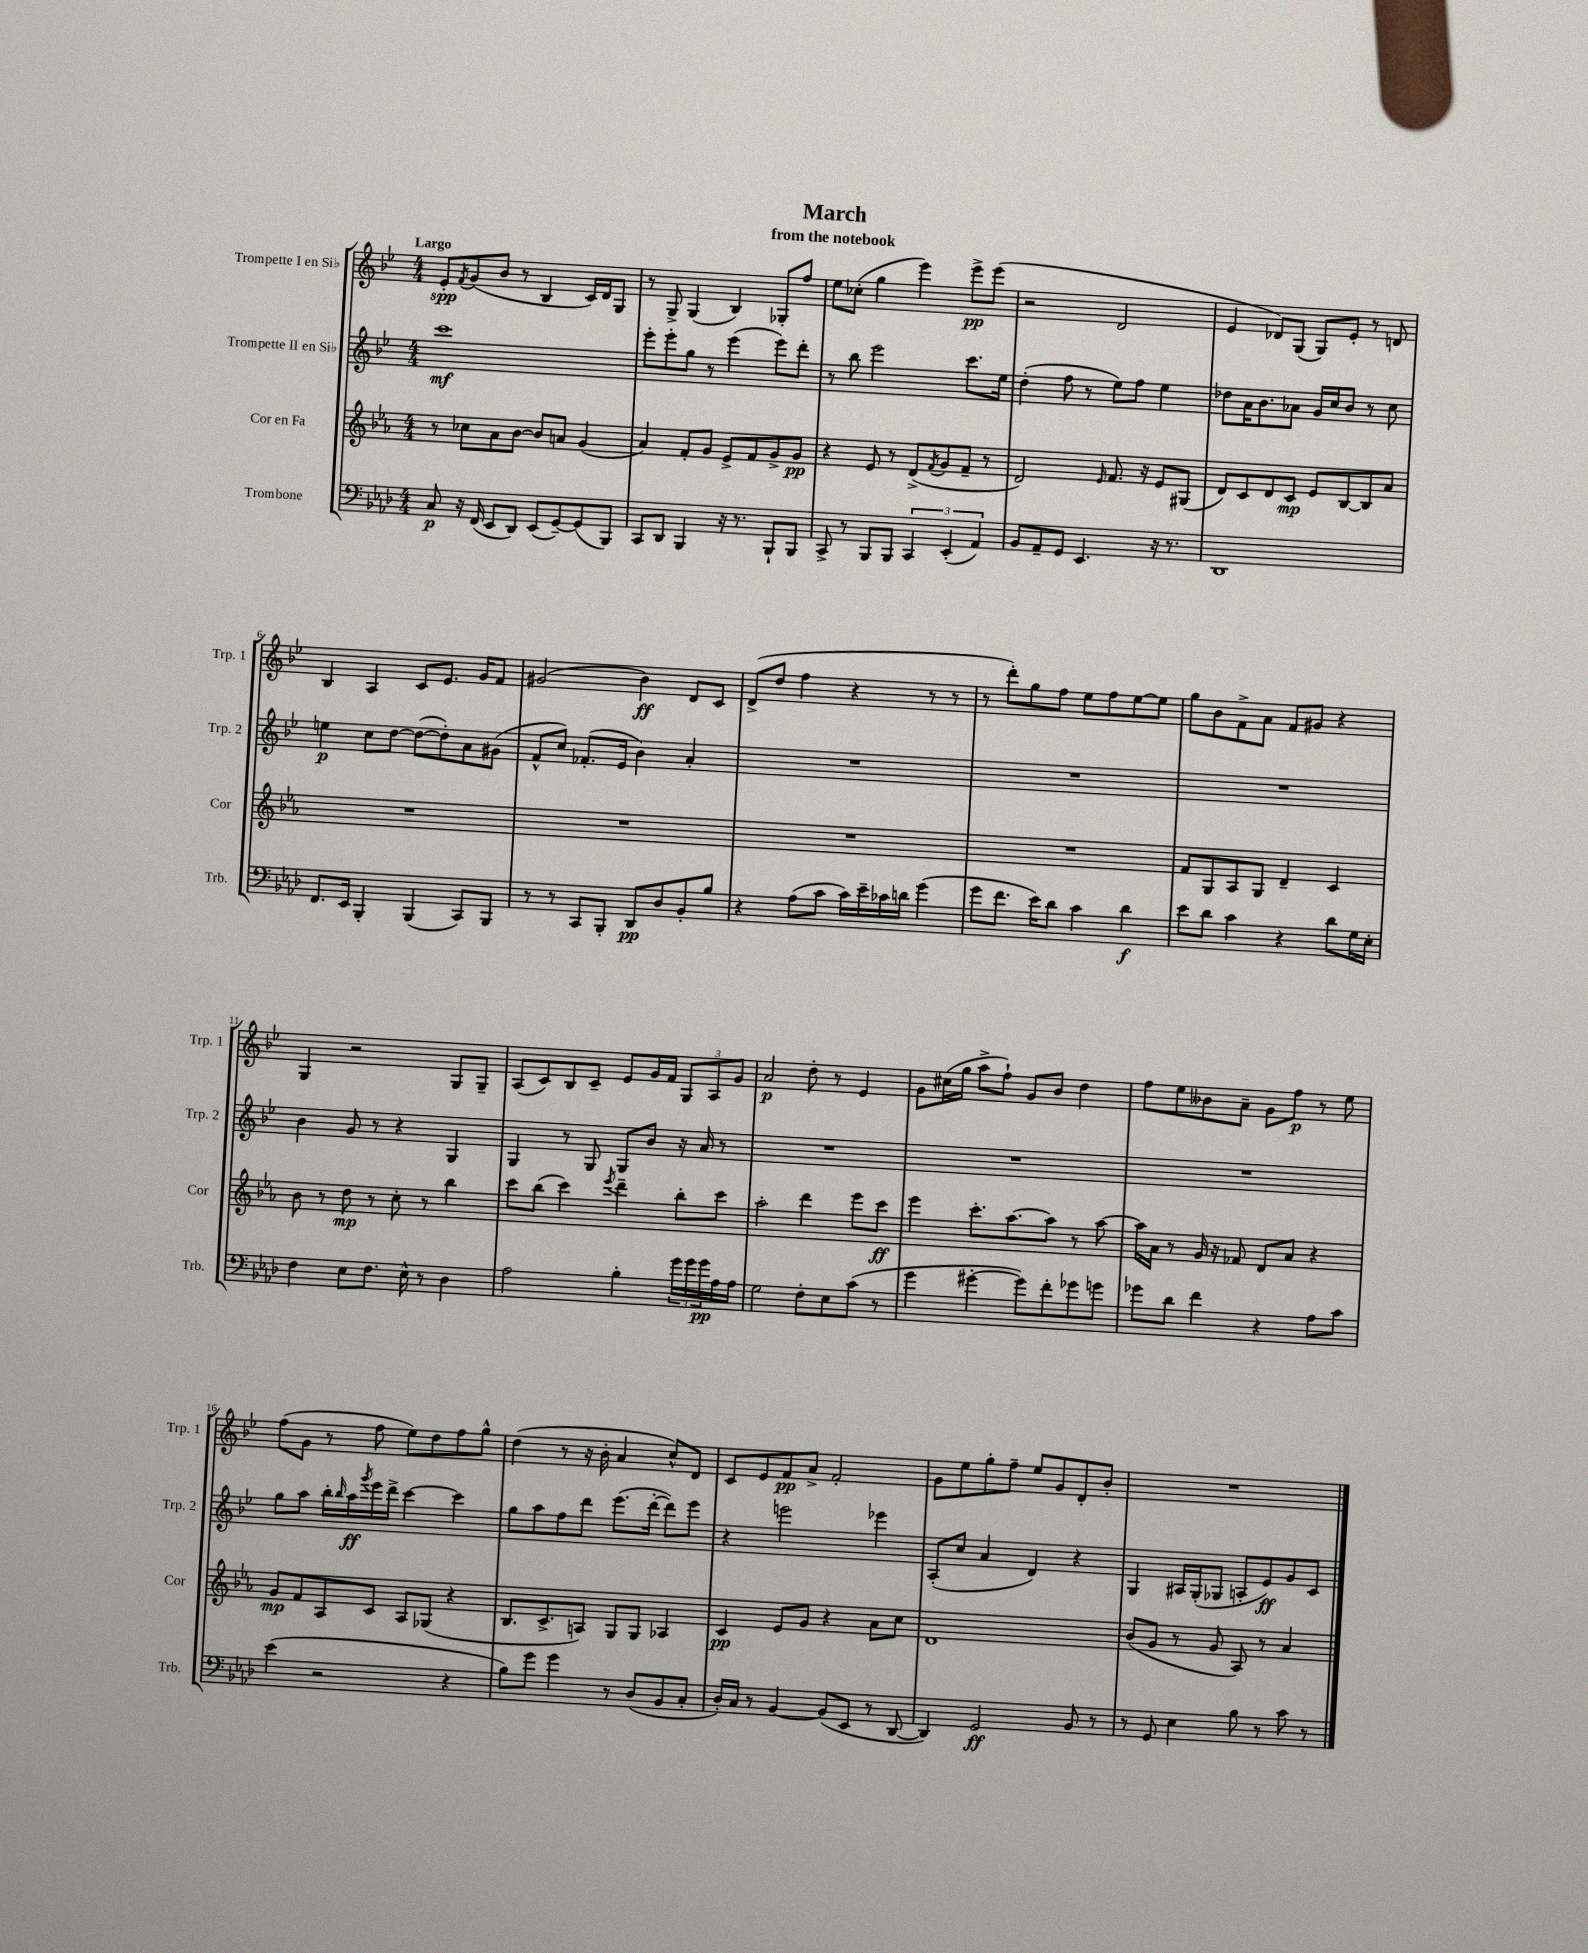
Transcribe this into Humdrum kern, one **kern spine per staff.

**kern	**dynam	**kern	**dynam	**kern	**dynam	**kern	**dynam
*part4	*part4	*part3	*part3	*part2	*part2	*part1	*part1
*staff4	*staff4	*staff3	*staff3	*staff2	*staff2	*staff1	*staff1
*I"Trombone	*	*I"Cor en Fa	*	*I"Trompette II en Si♭	*	*I"Trompette I en Si♭	*
*I'Trb.	*	*I'Cor	*	*I'Trp. 2	*	*I'Trp. 1	*
*clefF4	*	*clefG2	*	*clefG2	*	*clefG2	*
*k[b-e-a-d-]	*	*k[b-e-a-]	*	*k[b-e-]	*	*k[b-e-]	*
*M4/4	*	*M4/4	*	*M4/4	*	*M4/4	*
=1	=1	=1	=1	=1	=1	=1	=1
!	!	!	!	!	!	!LO:TX:a:B:t=Largo	!
8C/	p	8r	.	1ccc	mf	8e-'/L	spp
.	.	.	.	.	.	8qf/	.
16r	.	8cc-X\L	.	.	.	(8g/	.
(16FF/	.	.	.	.	.	.	.
8EE-/L	.	8a-\	.	.	.	8b-/J	.
8DD-/J)	.	[8b-\J	.	.	.	8r	.
(8EE-/L	.	8b-/L]	.	.	.	4B-/	.
[8GG~/)	.	8an/J	.	.	.	.	.
(8GG/]	.	(4g/	.	.	.	16c/LL)	.
.	.	.	.	.	.	16d/J	.
8BBB-/J)	.	.	.	.	.	8G/J	.
=2	=2	=2	=2	=2	=2	=2	=2
8CC/L	.	4a-/)	.	8eee-'\L	.	8r	.
8DD-/J	.	.	.	8eee-'\	.	8G^/	.
4BBB-/	.	8f'/L	.	8gg\J	.	(4G/	.
.	.	8g/J	.	8r	.	.	.
16r	.	8e-^/L	.	(4eee-\	.	4B-/)	.
8.r	.	.	.	.	.	.	.
.	.	8f/	.	.	.	.	.
8BBB-`/L	.	8g^/	.	8eee-\L)	.	8G-X'/L	.
8BBB-/J	.	8g/J	pp	8ddd'\J	.	8ff/J	.
=3	=3	=3	=3	=3	=3	=3	=3
8CC^/	.	4r	.	8r	.	8ee-\L	.
8r	.	.	.	8bb-\	.	(8cc-X'\J	.
8BBB-/L	.	8e-/	.	2eee-\	.	4gg\	.
8BBB-/J	.	8r	.	.	.	.	.
6CC/	.	(8d^/L	.	.	.	4eee-\)	.
.	.	8qf/	.	.	.	.	.
.	.	8g/	.	.	.	.	.
(6EE-'/	.	.	.	.	.	.	.
.	.	8f~/J	.	8.ccc\L	.	8eee-^\L	pp
6AA-/)	.	.	.	.	.	.	.
.	.	8r	.	.	.	(8eee-\J	.
.	.	.	.	16ee-\Jk	.	.	.
=4	=4	=4	=4	=4	=4	=4	=4
8BB-/L	.	2d/)	.	(4dd'\	.	2r	.
8AA-~/	.	.	.	.	.	.	.
8GG/J	.	.	.	8ff\	.	.	.
4.EE-/	.	.	.	8r	.	.	.
.	.	16qqe-/	.	.	.	.	.
.	.	8.f/	.	8ee-\L)	.	2d/	.
.	.	.	.	8ff\J	.	.	.
.	.	16r	.	.	.	.	.
16r	.	8e-/L	.	4ee-\	.	.	.
8.r	.	.	.	.	.	.	.
.	.	(8G#X/J	.	.	.	.	.
=5	=5	=5	=5	=5	=5	=5	=5
1DD-	.	8d/L)	.	8dd-X\L	.	4e-/	.
.	.	8c/	.	16a\K	.	.	.
.	.	.	.	8.b-\	.	.	.
.	.	8d/	.	.	.	8d-X/L)	.
.	.	8c/J	mp	8a-X\J	.	(8G/J	.
.	.	8e-/L	.	16g/LL	.	8G/L)	.
.	.	.	.	16cc/J	.	.	.
.	.	[8B-/	.	8b-/J	.	8e-'/J	.
.	.	8B-/]	.	8r	.	8r	.
.	.	8a-/J	.	8cc\	.	8dn/	.
!!LO:LB:g=z
=6	=6	=6	=6	=6	=6	=6	=6
8.FF/L	.	1r	.	4een\	p	4B-/	.
16EE-/Jk	.	.	.	.	.	.	.
4BBB-'/	.	.	.	8cc\L	.	4A/	.
.	.	.	.	[8dd\J	.	.	.
(4BBB-/	.	.	.	(8dd\L_	.	8c/L	.
.	.	.	.	8dd'\])	.	8.e-/J	.
8CC/L)	.	.	.	8a\	.	.	.
.	.	.	.	.	.	16g/KL	.
8BBB-/J	.	.	.	(8g#X\J	.	8f/J	.
=7	=7	=7	=7	=7	=7	=7	=7
8r	.	1r	.	8f^^/L	.	(2g#X/	.
8r	.	.	.	8cc/J)	.	.	.
8CC/L	.	.	.	(8.f-X'/L	.	.	.
8BBB-'/J	.	.	.	.	.	.	.
.	.	.	.	16e-/Jk	.	.	.
8DD-/L	pp	.	.	4b-\)	.	4b-\)	ff
8D-/	.	.	.	.	.	.	.
8BB-'/	.	.	.	4a'/	.	8d/L	.
8B-/J	.	.	.	.	.	8c/J	.
=8	=8	=8	=8	=8	=8	=8	=8
4r	.	1r	.	1r	.	(8d^/L	.
.	.	.	.	.	.	8dd/J	.
(8A-\L	.	.	.	.	.	4ff\	.
8c\J	.	.	.	.	.	.	.
16c\LL)	.	.	.	.	.	4r	.
16e-~\	.	.	.	.	.	.	.
16c-X\	.	.	.	.	.	.	.
16dn\JJ	.	.	.	.	.	.	.
(4g\	.	.	.	.	.	8r	.
.	.	.	.	.	.	8r	.
=9	=9	=9	=9	=9	=9	=9	=9
8g\L	.	1r	.	1r	.	8r	.
8.f\J	.	.	.	.	.	8ddd'\L)	.
.	.	.	.	.	.	8gg\	.
16e-\KL)	.	.	.	.	.	.	.
8d-\J	.	.	.	.	.	8ff\J	.
4c\	.	.	.	.	.	8ee-\L	.
.	.	.	.	.	.	8ff\	.
4d-\	f	.	.	.	.	[8ee-\	.
.	.	.	.	.	.	8ee-\J]	.
=10	=10	=10	=10	=10	=10	=10	=10
8e-\L	.	8f/L	.	1r	.	8gg\L	.
8d-\J	.	8G/	.	.	.	8b-\	.
4c\	.	8A-/	.	.	.	8f^\	.
.	.	8G/J	.	.	.	8a\J	.
4r	.	4d~/	.	.	.	8f/L	.
.	.	.	.	.	.	8g#X/J	.
8d-\L	.	4c/	.	.	.	4r	.
16G\L	.	.	.	.	.	.	.
16E-'\JJ	.	.	.	.	.	.	.
!!LO:LB:g=z
=11	=11	=11	=11	=11	=11	=11	=11
4F\	.	8b-\	.	4b-\	.	4G/	.
.	.	8r	.	.	.	.	.
8E-\L	.	8dd\	mp	8g/	.	2r	.
8.F\J	.	8r	.	8r	.	.	.
.	.	8cc'\	.	4r	.	.	.
16E-^^\	.	.	.	.	.	.	.
8r	.	8r	.	.	.	.	.
4D-\	.	4bb-\	.	4G/	.	8G/L	.
.	.	.	.	.	.	8G~/J	.
=12	=12	=12	=12	=12	=12	=12	=12
2A-\	.	8ccc\L	.	4G/	.	(8A/L	.
.	.	(8bb-\J	.	.	.	8c/)	.
.	.	4ccc\)	.	8r	.	8B-/	.
.	.	.	.	8G/	.	8c~/J	.
.	.	8qeee-/	.	.	.	.	.
4B-'\	.	4ddd~\	.	8G/L	.	8e-/L	.
.	.	.	.	8b-/J	.	16g/L	.
.	.	.	.	.	.	16f/JJ	.
24g\LL	.	8bb-'\L	.	16r	.	12G/L	.
24g\	.	.	.	.	.	.	.
.	.	.	.	16a/	.	.	.
24g\	pp	.	.	.	.	12A/	.
16A-\	.	8ccc\J	.	8r	.	.	.
.	.	.	.	.	.	12g/J	.
16A-\JJ	.	.	.	.	.	.	.
=13	=13	=13	=13	=13	=13	=13	=13
2G\	.	2aa-'\	.	1r	.	2a/	p
8F'\L	.	4ddd\	.	.	.	8dd'\	.
8E-\	.	.	.	.	.	8r	.
(8c\J	.	8eee-\L	.	.	.	4e-/	.
8r	.	8ccc\J	ff	.	.	.	.
=14	=14	=14	=14	=14	=14	=14	=14
4g\	.	4eee-\	.	1r	.	8g\L	.
.	.	.	.	.	.	(16cc#X\L	.
.	.	.	.	.	.	16gg\JJ	.
[4g#X'\	.	8.ccc'\L	.	.	.	8aa^\L	.
.	.	.	.	.	.	8ff`\J)	.
.	.	[8.aa-\	.	.	.	.	.
8g#\L])	.	.	.	.	.	8g/L	.
8f'\	.	8aa-\J]	.	.	.	8b-/J	.
8g-X\	.	8r	.	.	.	4dd\	.
8gn\J	.	[8aa-\	.	.	.	.	.
=15	=15	=15	=15	=15	=15	=15	=15
8g-X\L	.	16aa-\LL]	.	1r	.	8ff\L	.
.	.	16a-\JJ	.	.	.	.	.
8d-\J	.	8r	.	.	.	8ee-\	.
4f\	.	16g/	.	.	.	8b--X\	.
.	.	16r	.	.	.	.	.
.	.	8f-X/	.	.	.	8a~\J	.
4r	.	8d/L	.	.	.	8g\L	.
.	.	8a-/J	.	.	.	8ff\J	p
8A-\L	.	4r	.	.	.	8r	.
8c\J	.	.	.	.	.	8ee-\	.
!!LO:LB:g=z
=16	=16	=16	=16	=16	=16	=16	=16
(4e-\	.	8g/L	mp	8gg\L	.	(8ff\L	.
.	.	8f/	.	8aa\J	.	8g\J	.
2r	.	8A-/	.	16bb-'\LL	.	8r	.
.	.	.	.	16qqbb-/	.	.	.
.	.	.	.	16aa\	ff	.	.
.	.	.	.	8qggg/	.	.	.
.	.	8c/J	.	16eee-\	.	8ff\	.
.	.	.	.	16ddd^\JJ	.	.	.
.	.	8A-/L	.	[4ccc\	.	8ee-\L)	.
.	.	(8G-X/J	.	.	.	8dd\	.
4r	.	4r	.	4ccc\]	.	8ff\	.
.	.	.	.	.	.	8gg^^\J	.
=17	=17	=17	=17	=17	=17	=17	=17
8B-\L)	.	8.B-/L	.	8gg\L	.	(4dd\	.
8g\J	.	.	.	8aa\	.	.	.
.	.	8.c^/	.	.	.	.	.
4g\	.	.	.	8ff\	.	8r	.
.	.	8An/J)	.	8ddd\J	.	16r	.
.	.	.	.	.	.	16b-'\	.
8r	.	8G/L	.	(8.eee-\L	.	4a/	.
(8D-/L	.	8G/J	.	.	.	.	.
.	.	.	.	[16ddd'\Jk	.	.	.
8BB-/	.	4A-X/	.	8ddd\L])	.	8cc^^/L)	.
8C'/J	.	.	.	8eee-\J	.	8d/J	.
=18	=18	=18	=18	=18	=18	=18	=18
16D-'/LL)	.	4c/	pp	4r	.	8c/L	.
16C/JJ	.	.	.	.	.	.	.
8r	.	.	.	.	.	8e-/	.
[4BB-/	.	8e-/L	.	2eeen\	.	8f/	pp
.	.	8g/J	.	.	.	8a^/J	.
(8BB-/L]	.	4r	.	.	.	2f'/	.
8EE-/J	.	.	.	.	.	.	.
8r	.	8a-\L	.	4eee-X\	.	.	.
[8DD-/	.	8cc\J	.	.	.	.	.
=19	=19	=19	=19	=19	=19	=19	=19
4DD-/])	.	1d	.	(8A'/L	.	8g\L	.
.	.	.	.	8cc/J	.	8ee-\	.
2GG/	ff	.	.	4a/	.	8gg'\	.
.	.	.	.	.	.	8ff~\J	.
.	.	.	.	4d/)	.	8ee-/L	.
.	.	.	.	.	.	8g/	.
8BB-/	.	.	.	4r	.	8d'/	.
8r	.	.	.	.	.	8b-'/J	.
=20	=20	=20	=20	=20	=20	=20	=20
8r	.	(8b-/L	.	4G/	.	1r	.
8GG/	.	8g/J	.	.	.	.	.
4E-\	.	8r	.	16A#X/LL	.	.	.
.	.	.	.	(16G'/J	.	.	.
.	.	8g/	.	8G-X/J	.	.	.
8B-\	.	8A-/)	.	8An'/L	.	.	.
8r	.	8r	.	8e-/)	ff	.	.
8c\	.	4a-/	.	8g/	.	.	.
8r	.	.	.	8c/J	.	.	.
==	==	==	==	==	==	==	==
*-	*-	*-	*-	*-	*-	*-	*-
